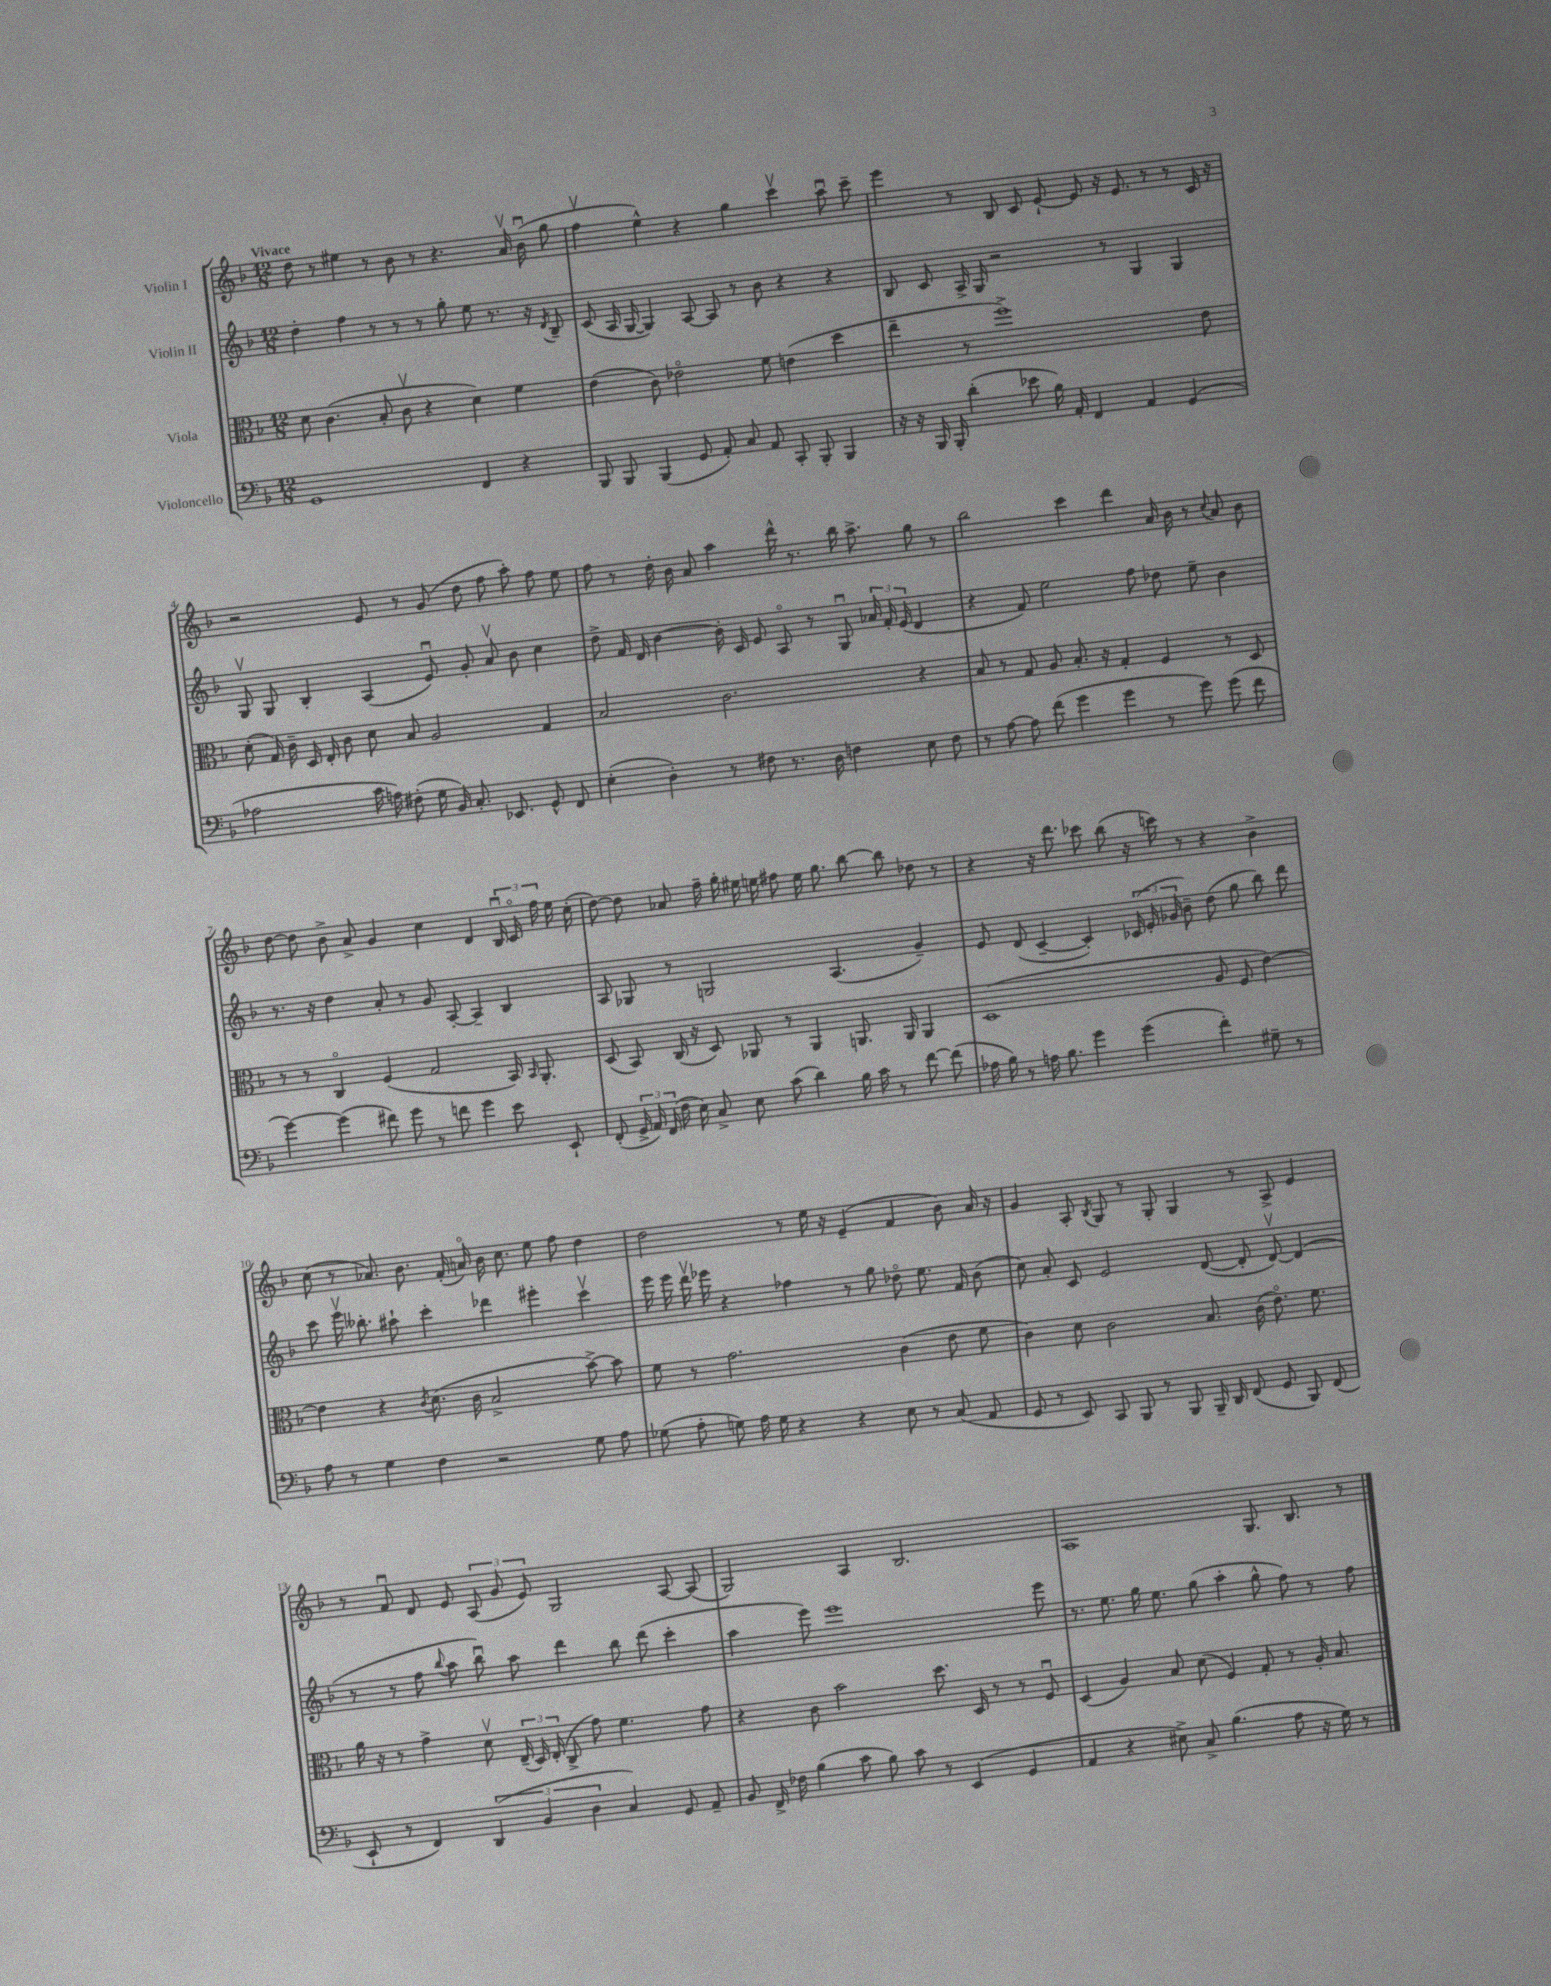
<<
\new StaffGroup <<
\new Staff = "s0" \with { instrumentName = "Violin I" } {
    \clef treble \key f \major \numericTimeSignature \time 12/8 \tempo "Vivace"
    \autoBeamOff d''8 r8 eis''4 r8 bes'8 r8 r4. a'16\upbow bes'16\downbow( g''8 |
    f''4\upbow e''4-^) r4 g''4 c'''4\upbow a''8\downbow c'''8-- |
    e'''4 r8 bes8 c'8 e'8~-! e'8 r16 e'8. r8 r8 c'16 r16 |
    r2 e'8 r8 g'8( d''8 f''8 a''8-.) f''8 e''8 |
    f''8 r8 d''16-. bes'16 a'8 a''4 d'''16-^ r8. bes''16 a''8.-> g''8 r8 |
    bes''2 c'''4 d'''4 a'16 bes'16 r8 \appoggiatura { c''8 } a'8 bes'8 |
    d''8~ d''8 bes'8-> a'8-> g'4 c''4 d'4 \tuplet 3/2 { bes16\downbow c'16\flageolet f''16 } e''16 c''16-.( |
    d''8~) d''8 aes'8 f''16-- g''16-. eis''16 e''16 fis''8 e''16 g''8. bes''8~ bes''8 des''8 r8 |
    r4 r16 d'''8. ces'''8 bes''8( r16 c'''16) r8 r4 bes'4-> |
    c''8( r8 aes'8.) bes'8. f'16-.( a'16\flageolet) bes'16 c''8. e''8 f''8 d''4 |
    d''2 r8 e''16 r16 e'4--( f'4 bes'8) a'16 r16 |
    g'4 a8-. \acciaccatura { bes8 } g8 r8 g8-. g4 r8 a8-> e'4 |
    r8 f'8\downbow d'8 e'8 \tuplet 3/2 { a8( g'8 e'8) } g2 a8~ a8( |
    g2) a4 bes2. |
    a1 g8. bes8. r8 \bar "|." |
}
\new Staff = "s1" \with { instrumentName = "Violin II" } {
    \clef treble \key f \major \numericTimeSignature \time 12/8
    \autoBeamOff d''4-. f''4 r8 r8 r8 g''8-. e''8 r8. r16 \acciaccatura { d'8 } bes8-- |
    c'8( a16 g16~ g4) a8~ a8 r8 bes'8 r4 r4 |
    bes8 c'8 a16-> g16 r2 r8 g4 g4 |
    g8\upbow g8 bes4-. a4( e'8\downbow) g'8-. a'8\upbow bes'8 c''4 |
    d''8-> f'16 d'16 bes'4~ bes'16-. c'16 e'8 a8\flageolet r8 g8\downbow \tuplet 3/2 { aes'16 f'16-. e'16( } d'4 |
    r4 f'8) e''2 f''8 des''8 e''8-- bes'4 |
    r8. r16 d''4 a'8-. r8 g'8 a8~-. a4-- bes4 |
    a8 ges8 r8 g2 a4.( g'4--) |
    e'8 d'8( c'4~-- c'4-.) \tuplet 3/2 { ces'16( e'16-. ges'16 } bes'8--) d''8( g''8 bes''8) d'''8 |
    c'''8 e'''16\upbow beses''8.-. ais''8-! c'''4-. des'''4 eis'''4-. c'''4\upbow |
    e'''16 e'''16 d'''16\upbow ees'''16 r4 fes''4 r8 g''8 des''8\flageolet e''8. f'16 bes'8( |
    c''8) a'8-. c'8 e'2 d'8~( d'8-. d'8~\upbow) d'4( |
    r8 r8 f''8 \appoggiatura { bes''8 } a''8 bes''8\downbow) a''8 d'''4 bes''8 d'''8( c'''4-. |
    a''4 e'''8) e'''1 e'''8 |
    r8. e''8. g''16 e''8. g''8( a''4-. g''8-^ f''8) r8 f''8 \bar "|." |
}
\new Staff = "s2" \with { instrumentName = "Viola" } {
    \clef alto \key f \major \numericTimeSignature \time 12/8
    \autoBeamOff d'8 c'4.( bes8-. c'8\upbow r4 d'4) f'4 |
    e'4( c'8) ees'2\flageolet f'8 e'4( d''4 |
    e''4-- r8 f''1->) e'8 |
    d'8-.( g16) c'16-- d16 e16-. c'8 d'8 bes8 a2 g4 |
    bes2 c'2. r4 |
    bes8 r8 g8 a8 bes8.-. r16 g4-. f4 r8 d8 |
    r8 r8 c4\flageolet f4( g2 bes,16) \grace { bes,16 } a,8.-. |
    d8( bes,8) c16( r16 d8) aes,8 r8 aes,4 a,8. a,16 a,4 |
    d1( a8 f8 e'4~) |
    e'4 r4 \acciaccatura { c'8 } d'8.( c'16 bes2-> bes'8~->) bes'8 |
    f'8 r8 g'2. c'4( e'8 f'8 |
    c'4) d'8 c'2 bes8. c'16( e'8.\flageolet) f'8. |
    a'16 r16 r8 g'4-> d'8\upbow \tuplet 3/2 { e16--( d16) e16-.( } c8-> g'8) f'4. g'8 |
    r4 c'8 bes'2 d''8. d16 r8 r8 f8\downbow |
    d4( a4) bes8 d'8( f4) g8-. r8 a16-. bes8. \bar "|." |
}
\new Staff = "s3" \with { instrumentName = "Violoncello" } {
    \clef bass \key f \major \numericTimeSignature \time 12/8
    \autoBeamOff g,1 f,4 r4 |
    bes,,8 bes,,8 bes,,4( g,8 a,8-.) c8 a,8 c,8-. bes,,8-. bes,,4 |
    r16 r16 bes,,16 bes,,16-. d'4-.( ees'8 bes16) a,16-. f,4 a,4 g,4( |
    aes2 c'16 a16) fis8-.( g16 bes,16) c8.-. ees,8. g,8-^ f,8 |
    e4-.( d4-.) r8 fis8 r8. d16 f4 e8 f8 |
    r8 a8~ a8 f'8( g'4 g'4 r8 g'8) g'8( f'8 |
    g'4~) g'4( fis'8) g'8 r8 f'8 g'4 e'8 e,8-! |
    f,8-.( \tuplet 3/2 { g,16-> a,16) f,16( } f16 e16) c8-> e8 c'8( d'4) bes16 c'16 r8 f'8~ f'8( |
    aes16 bes16) r8 a16 bes8. g'4 g'4( f'4-.) gis8-- r8 |
    a8 r8 g4 f4 r2 g8 a8 |
    ges8( a8-. g8) a16 g16 r4 r4 e8 r8 c8( a,8 |
    g,8 r8 e,8) c,8 bes,,8 r8 bes,,8 bes,,16-- d,16 f,8( g,8 bes,,8) f,8( |
    e,8-! r8 f,4) \tuplet 3/2 { d,4( bes,4 d4 } c4) g,8 a,8-- |
    bes,8 f,16-> fes16 bes4( c'8 bes8) c'8 r8 e,4( g,4 |
    a,4 r4 eis8->) c8-> bes4.( a8 r16 g16) r8 \bar "|." |
}
>>
>>
